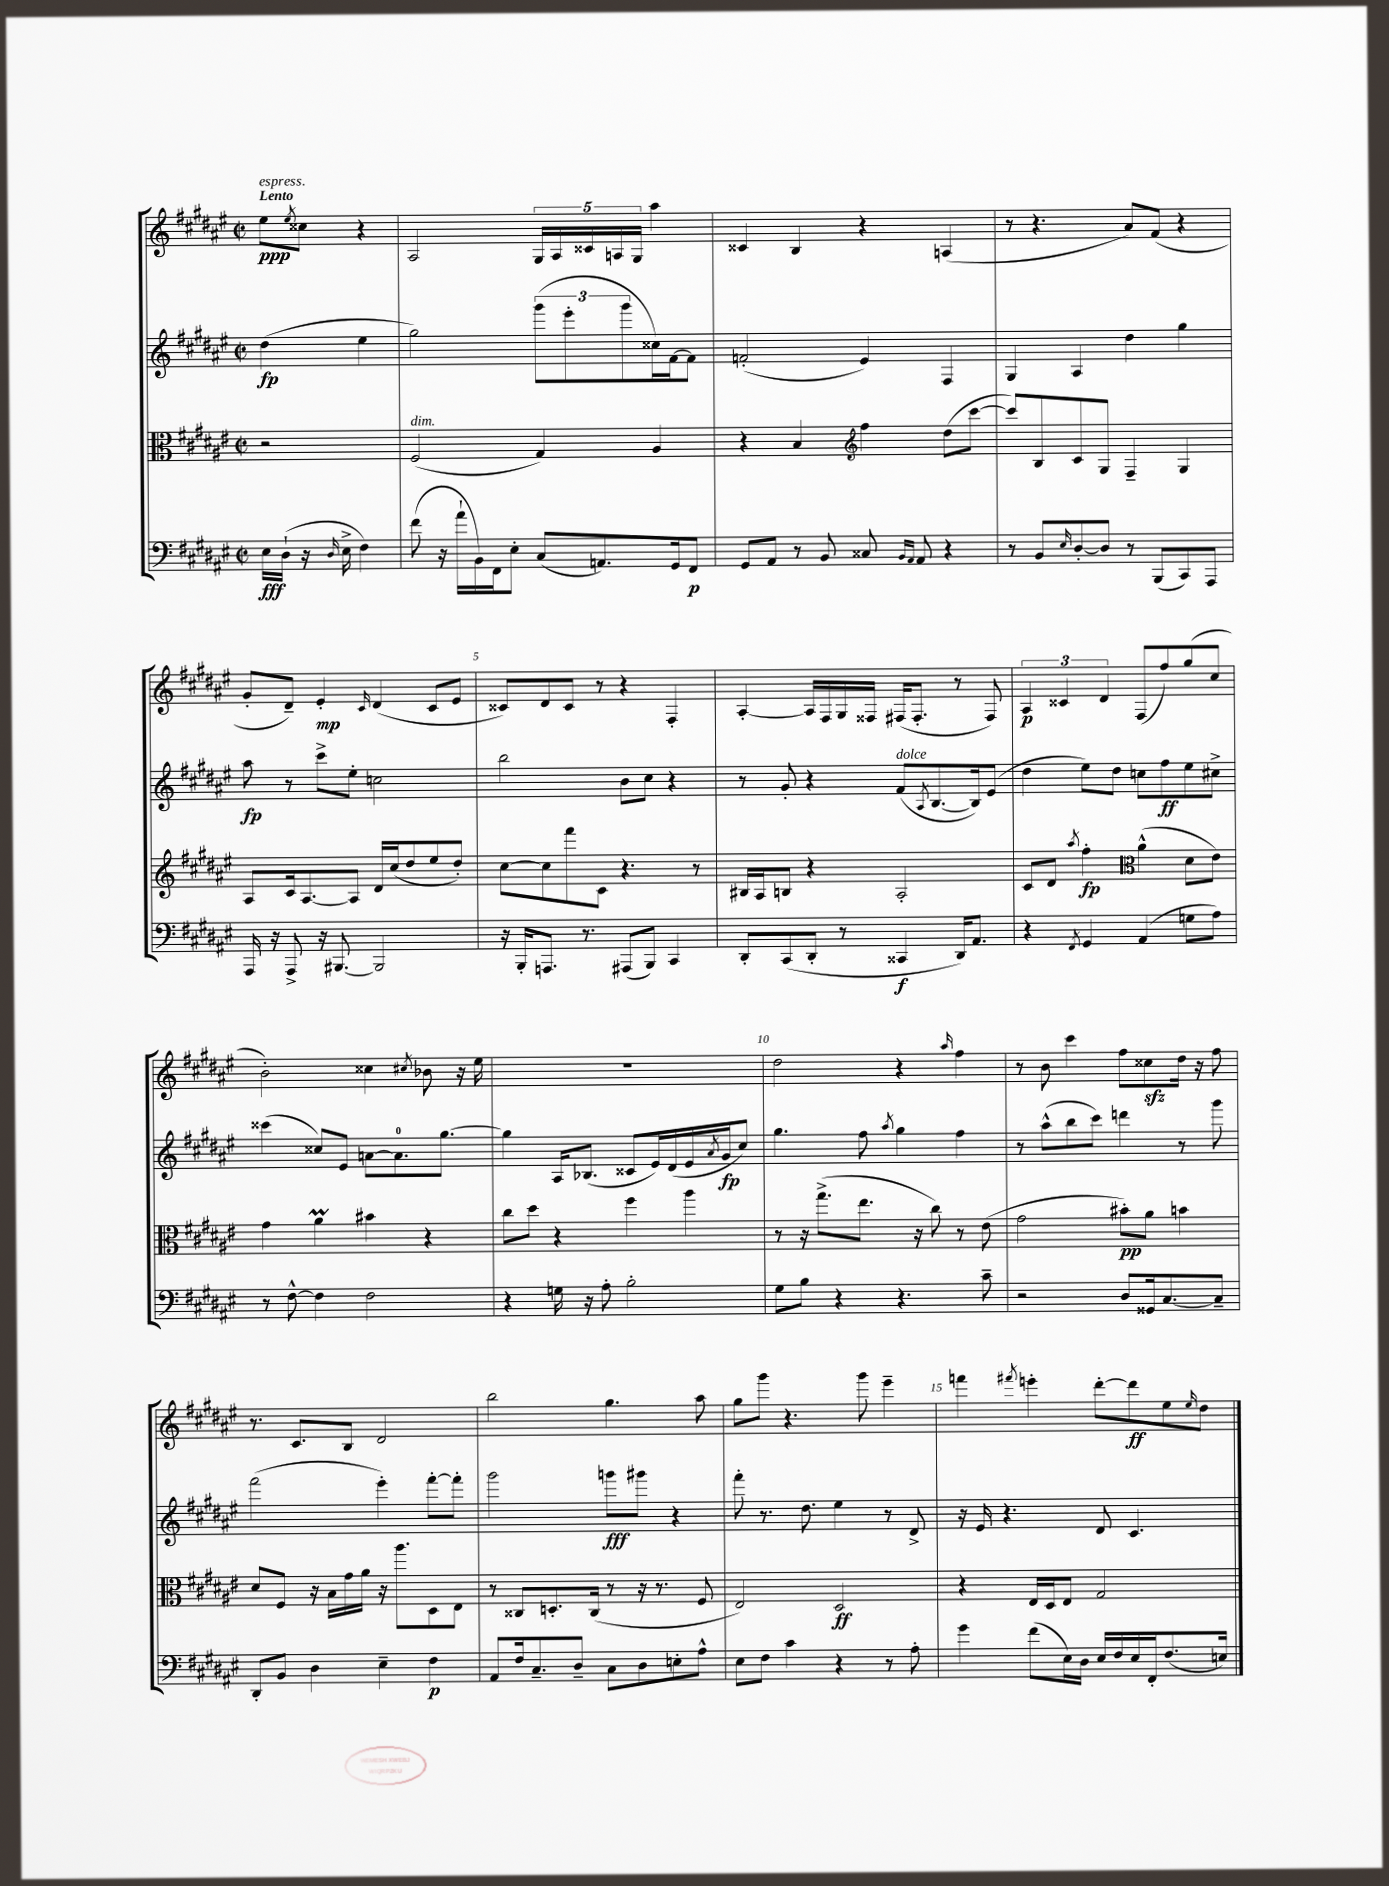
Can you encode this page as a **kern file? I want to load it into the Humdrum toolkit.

**kern	**kern	**kern	**kern
*staff4	*staff3	*staff2	*staff1
*clefF4	*clefC3	*clefG2	*clefG2
*k[f#c#g#d#a#e#]	*k[f#c#g#d#a#e#]	*k[f#c#g#d#a#e#]	*k[f#c#g#d#a#e#]
*M2/2	*M2/2	*M2/2	*M2/2
*met(c|)	*met(c|)	*met(c|)	*met(c|)
16E#\LL	2r	(4dd#\	8ee#\L
(16D#`\JJ	.	.	.
.	.	.	8qee#/
16r	.	.	8cc##\J
16qqD#/	.	.	.
16E#^\	.	.	.
4F#\)	.	4ee#\	4r
=	=	=	=
(8f#\	(2F#/	2gg#\)	2A#/
16r	.	.	.
16a#`\LL	.	.	.
16BB\)	.	.	.
16FF#\J	.	.	.
8E#'\J	.	.	.
(8C#/L	4G#/)	(12ggg#\L	20G#/LL
.	.	.	20A#/
.	.	12eee#'\	.
.	.	.	20c##/
8.AA/)	.	.	.
.	.	.	20A/
.	.	12ggg#\	.
.	.	.	20G#/JJ
.	4A#/	16cc##\L)	4aa#\
16GG#/k	.	[16f#\J	.
8FF#/J	.	8f#\]J	.
=	=	=	=
8GG#/L	4r	(2f'/	4c##/
8AA#/J	.	.	.
8r	4B/	.	4B/
8BB/	.	.	.
*	*clefG2	*	*
8C##/	4ff#\	4e#/)	4r
16qqBB/LL	.	.	.
16qqAA#/JJ	.	.	.
8AA#/	.	.	.
4r	(8dd#\L	4F#/	(4A/
.	[8ccc#\J	.	.
=	=	=	=
8r	8ccc#/]L)	4G#/	8r
8BB/L	8B/	.	4.r
16qqE#/	.	.	.
[8D#'/	8c#/	4A#/	.
8D#/]J	8G#/J	.	.
8r	4F#~/	4dd#\	8a#/L)
(8BBB/L	.	.	(8f#/J
8CC#/)	4G#/	4gg#\	4r
8AAA#/J	.	.	.
=	=	=	=
16AAA#/	8A#/L	8aa#\	8g#'/L
16r	.	.	.
8AAA#^/	16c#/k	8r	8d#~/J)
.	[8.A#/	.	.
16r	.	8ccc#^\L	4e#'/
[8.BBB#/	.	.	.
.	8A#/]J	8ee#'\J	.
.	.	.	16qqc#/
2BBB#/]	16d#/LL	2cc\	(4d#/
.	(16cc#/J	.	.
.	8dd#/	.	.
.	8ee#/	.	8c#/L
.	8dd#'/J)	.	8e#/J
=	=	=	=
16r	[8cc#\L	2bb\	8c##/L)
16BBB'/LK	.	.	.
8.AAA/J	8cc#\]	.	8d#/
.	8fff#\	.	8c##/J
8.r	.	.	.
.	8c#\J	.	8r
(8AAA#/L	4.r	8b\L	4r
8BBB/J)	.	8cc#\J	.
4CC#/	.	4r	4F#'/
.	8r	.	.
=	=	=	=
8DD#'/L	16B#/LL	8r	[4A#'/
.	16A#/J	.	.
(8CC#/	8B/J	8g#'/	.
8DD#'/J	4r	4r	16A#/]LL
.	.	.	16F#/
8r	.	.	16G#/
.	.	.	16F##/JJ
4CC##/	2A#'/	(8f#/L	(16F#/LK
.	.	.	8.F#'/J
.	.	8qA#/	.
.	.	[8.B/	.
16DD#/LK)	.	.	8r
8.AA#/J	.	16B/]k)	.
.	.	(8e#/J	8F#/)
=	=	=	=
4r	8c#/L	4dd#\	6A#/
.	8d#/J	.	.
.	.	.	6c##/
8qFF#/	8qaa#/	.	.
4GG#/	4ff#'\	8ee#\L)	.
.	.	.	6d#/
.	.	8dd#\J	.
*	*clefC3	*	*
(4AA#/	(4a#^^\	8cc\L	(8F#/L
.	.	8ff#\	8ff#/)
8G\L	8d#\L	8ee#\	(8gg#/
8A#\J)	8e#\J)	8cc#^\J	8cc#/J
=	=	=	=
8r	4g#\	(4ccc##\	2b'\)
[8F#^^\	.	.	.
4F#\]	4a#\	8cc##/L)	.
.	.	8e#/J	.
2F#\	4b#\	[8a\L	4cc##\
.	.	8.a\]	.
.	.	.	8qcc#/
.	4r	.	8b-\
.	.	[8.gg#\J	.
.	.	.	16r
.	.	.	16ee#\
=	=	=	=
4r	8cc#\L	4gg#\]	1r
.	8dd#\J	.	.
16G\	4r	16A#/LK	.
16r	.	(8.B-/J	.
8A#'\	.	.	.
2B'\	4ff#\	8c##/L	.
.	.	16e#/L)	.
.	.	(16d#/	.
.	4aa#\	16e#/	.
.	.	8qa#/	.
.	.	16g#/J	.
.	.	8cc#/J)	.
=	=	=	=
8G#\L	8r	4.gg#\	2dd#\
8B\J	16r	.	.
.	(8.gg#^\L	.	.
4r	.	.	.
.	8.ee#\J	8ff#\	.
.	.	8qaa#/	.
4.r	.	4gg#\	4r
.	16r	.	.
.	8cc#\)	.	.
.	.	.	16qqaa#/
.	8r	4ff#\	4ff#\
8c#~\	(8e#\	.	.
=	=	=	=
2r	2g#\	8r	8r
.	.	(8aa#^^\L	8b\
.	.	8bb\	4ccc#\
.	.	8ccc#\J)	.
8D#/L	8b#'\L)	4ddd\	8ff#\L
16GG##/k	8a#\J	.	8cc##\
[8.C#/	.	.	.
.	4b\	8r	16dd#\Jk
.	.	.	16r
8C#~/]J	.	8ggg#\	8ff#\
=	=	=	=
8DD#'/L	8d#/L	(2fff#\	8.r
8BB/J	8F#/J	.	.
.	.	.	8.c#/L
4D#\	16r	.	.
.	16B\LL	.	.
.	16g#\	.	8B/J
.	16a#\JJ	.	.
4E#~\	16r	4eee#'\)	2d#/
.	8.aa#\L	.	.
4F#\	8D#\	[8fff#'\L	.
.	8E#\J	8fff#'\]J	.
=	=	=	=
8AA#/L	8r	2ggg#\	2bb\
16F#/k	8C##/L	.	.
8.C#~/	.	.	.
.	8.D'/	.	.
8D#~/J	.	.	.
.	(16C##/Jk	.	.
8C#\L	8r	8ggg\L	4.gg#\
8D#\	16r	8ggg#\J	.
.	8.r	.	.
8E'\	.	4r	.
8A#^^\J	8F#/	.	8aa#\
=	=	=	=
8E#\L	2E#/)	8fff#'\	8gg#\L
8F#\J	.	8.r	8ggg#\J
4c#\	.	.	4.r
.	.	8.dd#\	.
4r	2D#/	4ee#\	.
.	.	.	8ggg#\
8r	.	8r	4eee#~\
8A#'\	.	8d#^/	.
=	=	=	=
4g#\	4r	16r	4fff\
.	.	16e#/	.
.	.	4.r	.
.	.	.	8qfff#/
(8f#\L	16E#/LL	.	4eee'\
.	16D#/J	.	.
16E#\L)	8E#/J	.	.
16D#\JJ	.	.	.
16E#/LL	2G#/	8d#/	[8ddd#'\L
16F#/	.	.	.
16E#/	.	4.c#/	8ddd#\]
16FF#'/J	.	.	.
(8.F#/	.	.	8ee#\
.	.	.	16qqee#/
.	.	.	8dd#\J
16E/Jk)	.	.	.
==	==	==	==
*-	*-	*-	*-
